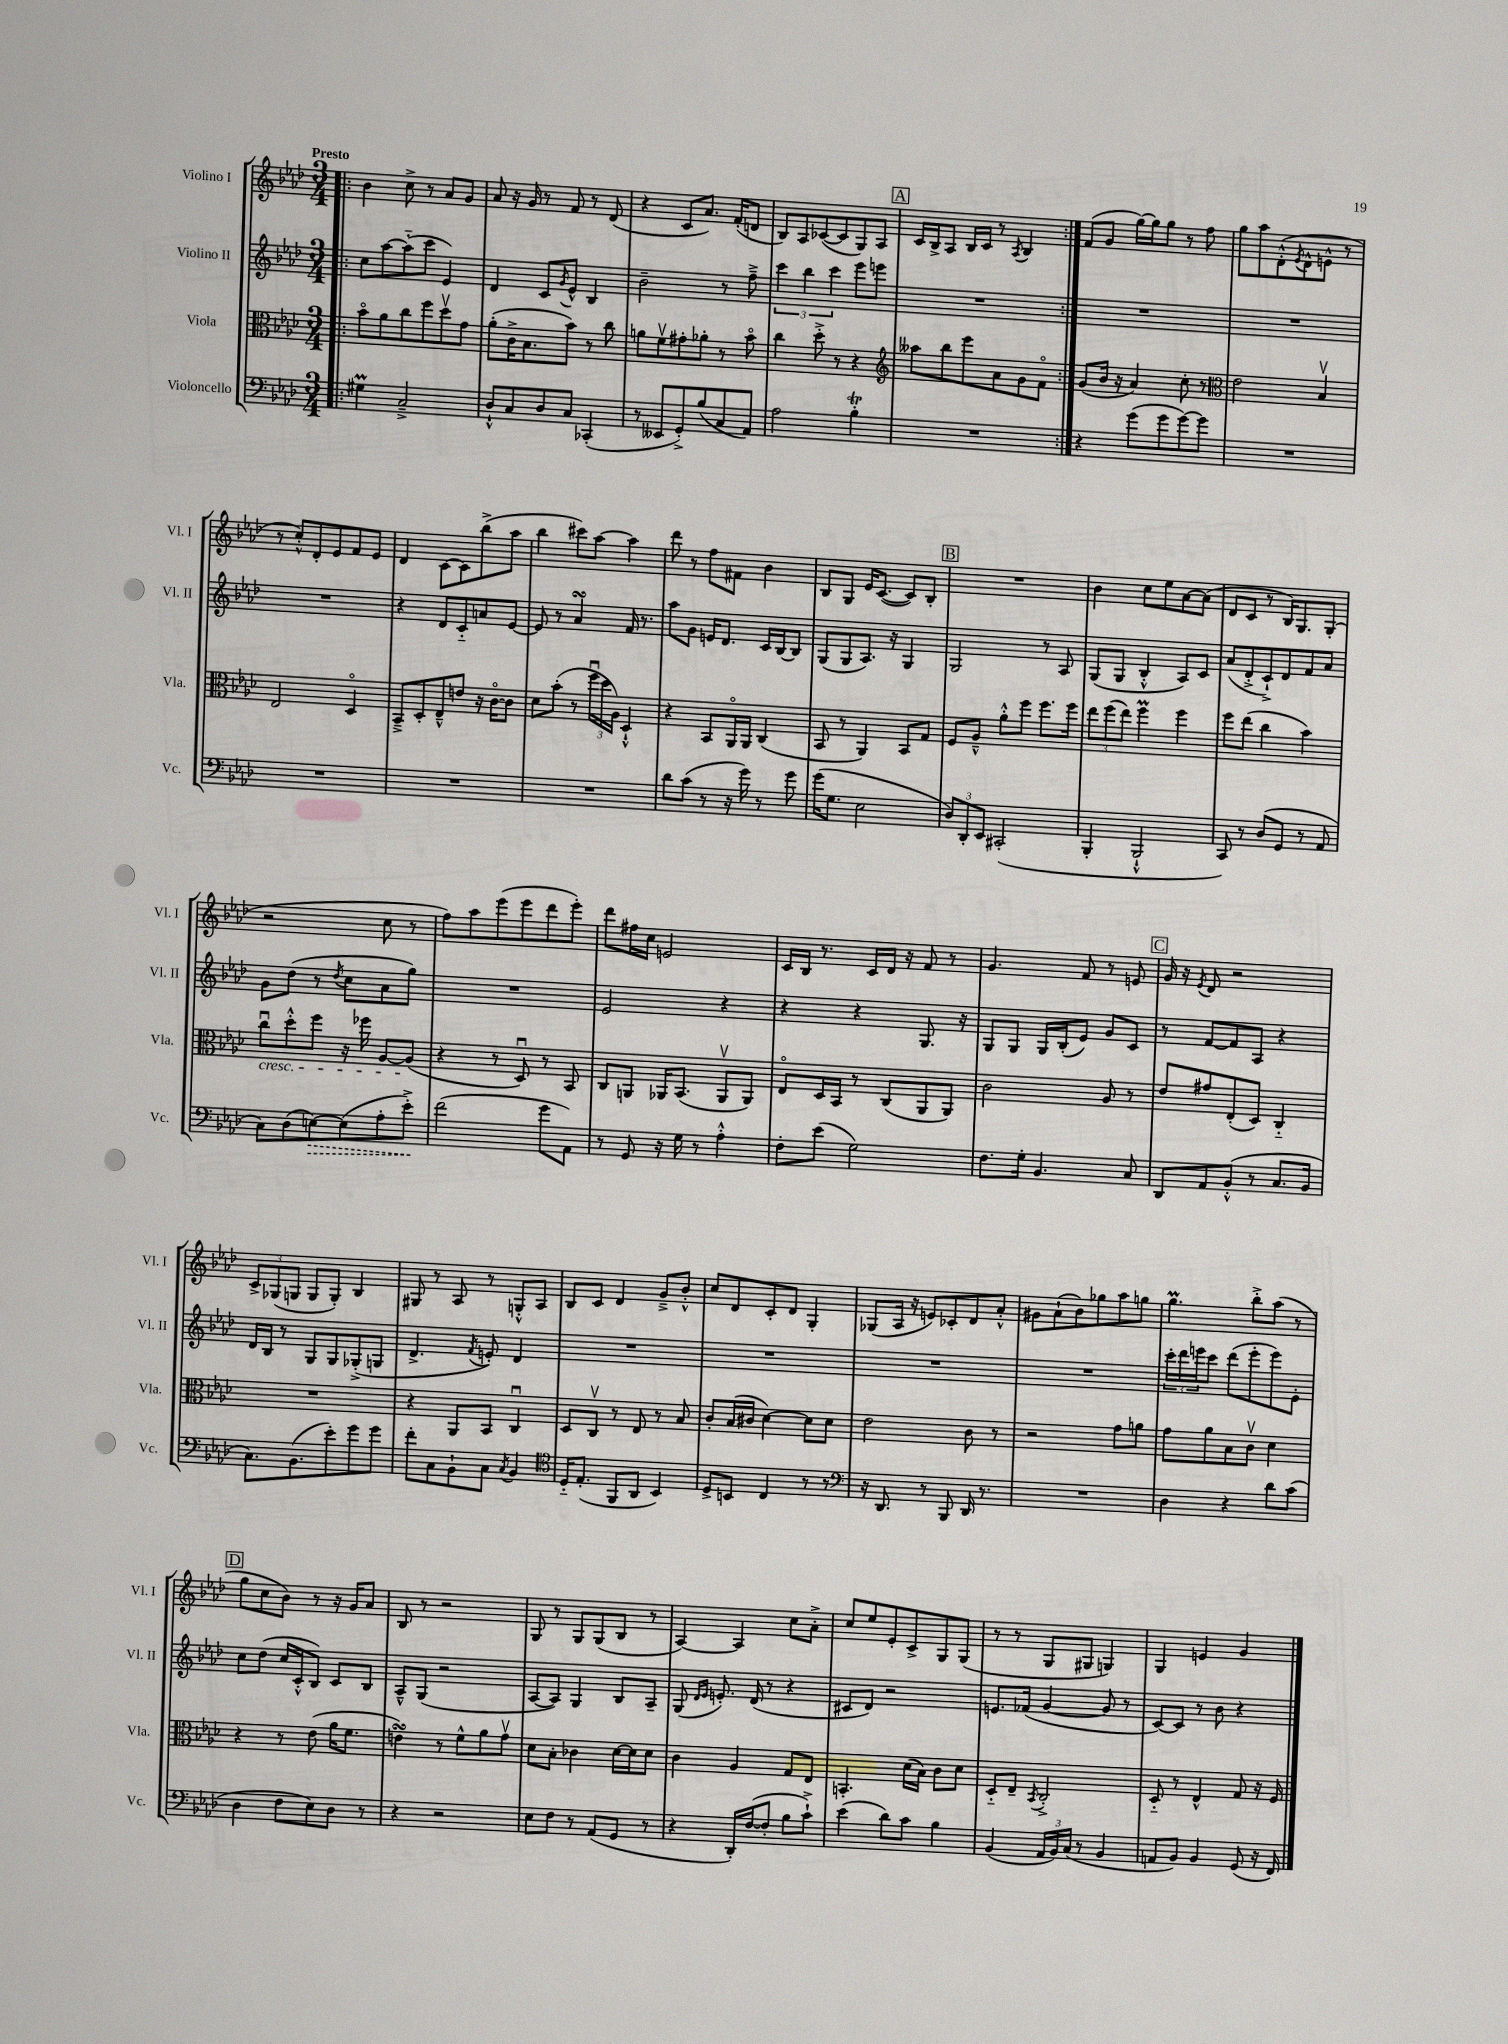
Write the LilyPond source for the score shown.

<<
\new StaffGroup <<
\new Staff = "s0" \with { instrumentName = "Violino I" shortInstrumentName = "Vl. I" } {
    \clef treble \key aes \major \numericTimeSignature \time 3/4 \tempo "Presto"
    \repeat volta 2 { \bar ".|:" bes'4 c''8-> r8 aes'8 g'8 |
    aes'8 r16 g'16 r8 f'8 r8 des'8( |
    r4 c'8 aes'8.) f'16-.( d'8 |
    bes8) aes8 ces'8~( ces'8 g8) aes8 |
    \mark \markup { \box "A" } c'16 bes16-> aes8 bes16 c'16 r8 \acciaccatura { aes8 } bes4 | }
    f'8( g'8 g''16~) g''16 g''8 r8 f''8 |
    g''8 aes''8 des'8-.-^( \acciaccatura { ees'8 } des'8-^ e'8-^ r8 |
    r8 c''8-.-^) des'8-. ees'8 f'8 ees'8 |
    des'4 c'8~ c'8 bes''8->( aes''8 |
    bes''4 cis'''8) aes''8~ aes''4 |
    des'''8 r8 f''8 fis'8 bes'4 |
    bes8 g8 ees'16 c'8.~( c'8) bes8-. |
    \mark \markup { \box "B" } R2. |
    bes'4 c''8 ees''8 aes'8~ aes'8( |
    des'8 c'8 r8 bes16) g8. g8-.( |
    r2 c''8 r8 |
    f''8) aes''8 ees'''8( ees'''8 des'''8 ees'''8-.) |
    des'''8 fis''16 c''16 e'2 |
    c'16 bes16 r8. c'16 des'16 r16 f'8 r8 |
    g'4. f'8 r8 e'8 |
    \mark \markup { \box "C" } g'16 r16 \acciaccatura { ees'8 } des'8 r2 |
    \tuplet 3/2 { c'8-> ges8( g8 } g8 g8-.) bes4 |
    gis8 r8 aes8 r8 g8-.-^ aes8 |
    bes8 c'8 des'4 g'8---> bes'8-.-^ |
    c''8 des'8 c'8-. des'8 g4-. |
    ges8( aes16 r16 e'8) ces'8-. des'8 aes'8-.-^ |
    gis'8 aes'8-!( bes'8) ges''8 aes''8 g''8 |
    g''4.\prall bes''8-.-> aes''8( r8 |
    \mark \markup { \box "D" } g''8 c''8 bes'8) r8 r16 g'16 aes'8 |
    bes8 r8 r2 |
    g8 r8 g8 g8( bes8 r8 |
    aes4~) aes4 c''8 aes'8-.-> |
    c''8 ees''8 ees'8-. c'8-> g8 g8( |
    r8 r8 g8 gis8 g4) |
    g4 e'4 g'4 \bar "|." |
}
\new Staff = "s1" \with { instrumentName = "Violino II" shortInstrumentName = "Vl. II" } {
    \clef treble \key aes \major \numericTimeSignature \time 3/4
    \repeat volta 2 { \bar ".|:" c''8 aes''8~ aes''8-_( c'''8 ees'4) |
    des'4 c'8 \acciaccatura { g'8 } ees'8-^ bes4 |
    bes'2-- r8 f''8---> |
    \tuplet 3/2 { c'''4 bes''4 c'''4 } ees'''8 e'''8 |
    \mark \markup { \box "A" } R2. | }
    R2. |
    R2. |
    R2. |
    r4 des'8 c'8-_ a'8 ees'8~ |
    ees'8 r8 aes'4\turn f'16 r8. |
    aes''8 g'8 e'16 des'8. c'16 bes16~ bes8 |
    g8( g8 aes8.) r16 g4 |
    \mark \markup { \box "B" } g2 r8 aes8 |
    g8( g8 bes4-.-^ aes8) c'8 |
    aes'8( des'8-.-> c'8-!->) des'8 f'8 aes'8 |
    g'8 des''8( r8 \acciaccatura { des''8 } c''8 aes'8 g''8) |
    R2. |
    ees'2 r4 |
    r4 r4 g8. r16 |
    g8 g8 g16 bes16-.( ees'8) g'8 c'8 |
    \mark \markup { \box "C" } r8 f'8~ f'8 aes8 r4 |
    des'16 bes16 r8 g8 g8 ges8-.->( g8 |
    des'4.-> \acciaccatura { f'8 } e'8-.) des'4 |
    R2. |
    R2. |
    R2. |
    R2. |
    \tuplet 3/2 { c'''16-. des'''16 e'''16 } c'''8 des'''8( e'''8-. e'''8) ees'8-. |
    \mark \markup { \box "D" } c''8 des''8( c''16 c'16-.-^ bes8) c'8 bes8 |
    aes8---^ g8( r2 |
    aes8~ aes8) g4 bes8 aes8-- |
    g8( \grace { des'16 ees'16 } e'8.-.) des'16( r8 r4 |
    cis'8 des'8) r2 |
    e'8. fes'16( g'4~ g'8 r8 |
    c'8~) c'8 r8 bes'8 r4 \bar "|." |
}
\new Staff = "s2" \with { instrumentName = "Viola" shortInstrumentName = "Vla." } {
    \clef alto \key aes \major \numericTimeSignature \time 3/4
    \repeat volta 2 { \bar ".|:" bes'8\flageolet aes'8 c''8 f''8 des''8\upbow g'8 |
    aes'8-.( c'16-> bes8. bes'8) r8 c''8 |
    a'8 f'8\upbow gis'8-. aes'8-. r8 bes'8\flageolet |
    c''4 des''8-.-> r8 r4 |
    \mark \markup { \box "A" } \clef treble aeses''8 bes''8 ees'''8 aes'8 g'8 f'8\flageolet | }
    g'8( bes'16 r16 aes'4) c''8-. r8 |
    \clef alto ees'2 bes4\upbow |
    ees2 des4\flageolet |
    bes,8---> des8-. ees8---^ e'8 r16 c'16~\flageolet c'8 |
    des'8 bes'8-.( r8 \tuplet 3/2 { f''16\downbow des''16 aes16) } des4-!-^ |
    r4 bes,8 aes,16\flageolet aes,16 c4( |
    bes,8 r8 aes,4) bes,8 g8 |
    \mark \markup { \box "B" } f8 aes8---^ aes'8-.-^ f''8 f''8. f''16 |
    \tuplet 3/2 { ees''8 f''8( ees''8) } f''4\prall f''4 |
    f''8 ees''8( c''4 bes'4) |
    c''8\downbow\cresc des''8-.-^ f''8 r16 fes''16 aes8~ aes8\!( |
    r4 r8 des8\downbow) r8 bes,8 |
    c8 a,8 aes,16 bes,8.( aes,8\upbow aes,8) |
    ees8\flageolet des16 bes,16 r8 c8( aes,8 aes,8) |
    c'2 aes8 r8 |
    \mark \markup { \box "C" } ees'8 gis'8 ees8-.( des8) c4-_ |
    R2. |
    r4 aes,8 bes,8 c4\downbow |
    des8 c8\upbow r8 ees8 r8 bes8 |
    c'8-. bes16( cis'16 des'4~) des'8 des'8 |
    ees'2 c'8 r8 |
    r2 g'8 a'8 |
    g'8 aes'8 bes8 c'8\upbow des'4 |
    \mark \markup { \box "D" } r4 r8 ees'8( aes'16 f'8. |
    e'4\turn) r8 f'8-^ aes'8 g'8\upbow |
    des'8 bes8-. ces'4 des'16~ des'16 des'8 |
    c'4 aes4 g8 ees8 |
    b,4.-. des'16( bes16) c'8 des'8 |
    des8-_ ees8-- \acciaccatura { bes,8 } c2-.-> |
    des8-_ r8 ees4-^ g8 r16 f16 \bar "|." |
}
\new Staff = "s3" \with { instrumentName = "Violoncello" shortInstrumentName = "Vc." } {
    \clef bass \key aes \major \numericTimeSignature \time 3/4
    \repeat volta 2 { \bar ".|:" gis4\prall c2---> |
    des8-!-^ c8 des8 c8 ces,4-.( |
    r8 eeses,8 g,8-.->) bes8( c8 aes,8) |
    aes2 bes4-.\trill |
    \mark \markup { \box "A" } R2. | }
    r4 g'8( g'8 g'8~) g'8 |
    R2. |
    R2. |
    R2. |
    R2. |
    des'8 c'8( r8 r16 g'16) r8 g'8 |
    g'16( g8. ees2 |
    \mark \markup { \box "B" } \tuplet 3/2 { des8) des,8-. ees,8 } cis,2-.( |
    bes,,4-. bes,,2-!-^ |
    c,8) r8 des8( g,8 r8 aes,8 |
    c8) des8( \once \override Hairpin.style = #'dashed-line e8~\>) e8( aes8-. ees'8-.->\!) |
    f'2( g'8 aes,8) |
    r8 g,8 r16 g16 r8 aes4-.-^ |
    f8-. ees'8( g2) |
    f8. g16-. bes,4. c8 |
    \mark \markup { \box "C" } des,8 aes,8 bes,8-.-^( r8 c8. bes,16 |
    c8.) bes,8.( ees'8-.) g'8 g'8 |
    f'8-. c8 bes,8-! c8 \acciaccatura { c8 } bes,4 |
    \clef tenor des16-_ ees8.-.( f,8 aes,8 bes,4) |
    des8-> b,8 c4 r8 r8 |
    \clef bass r16 des,8. r8 bes,,8 des,16 r8. |
    R2. |
    des4 r4 des'8 c'8( |
    \mark \markup { \box "D" } des4 f8 ees8) des8 r8 |
    r4 r2 |
    ees8 f8 r8 aes,8( g,8 r8 |
    r4 des,16-.) f16~( f8-. bes8 c'8-!->) |
    ees'4( des'8) c'8 bes4 |
    bes,4( \tuplet 3/2 { aes,16 bes,16) c16( } r8 bes,4 |
    a,8 bes,8) bes,4 g,8( r16 f,16) \bar "|." |
}
>>
>>
\layout { \context { \Score \remove "Bar_number_engraver" } }
